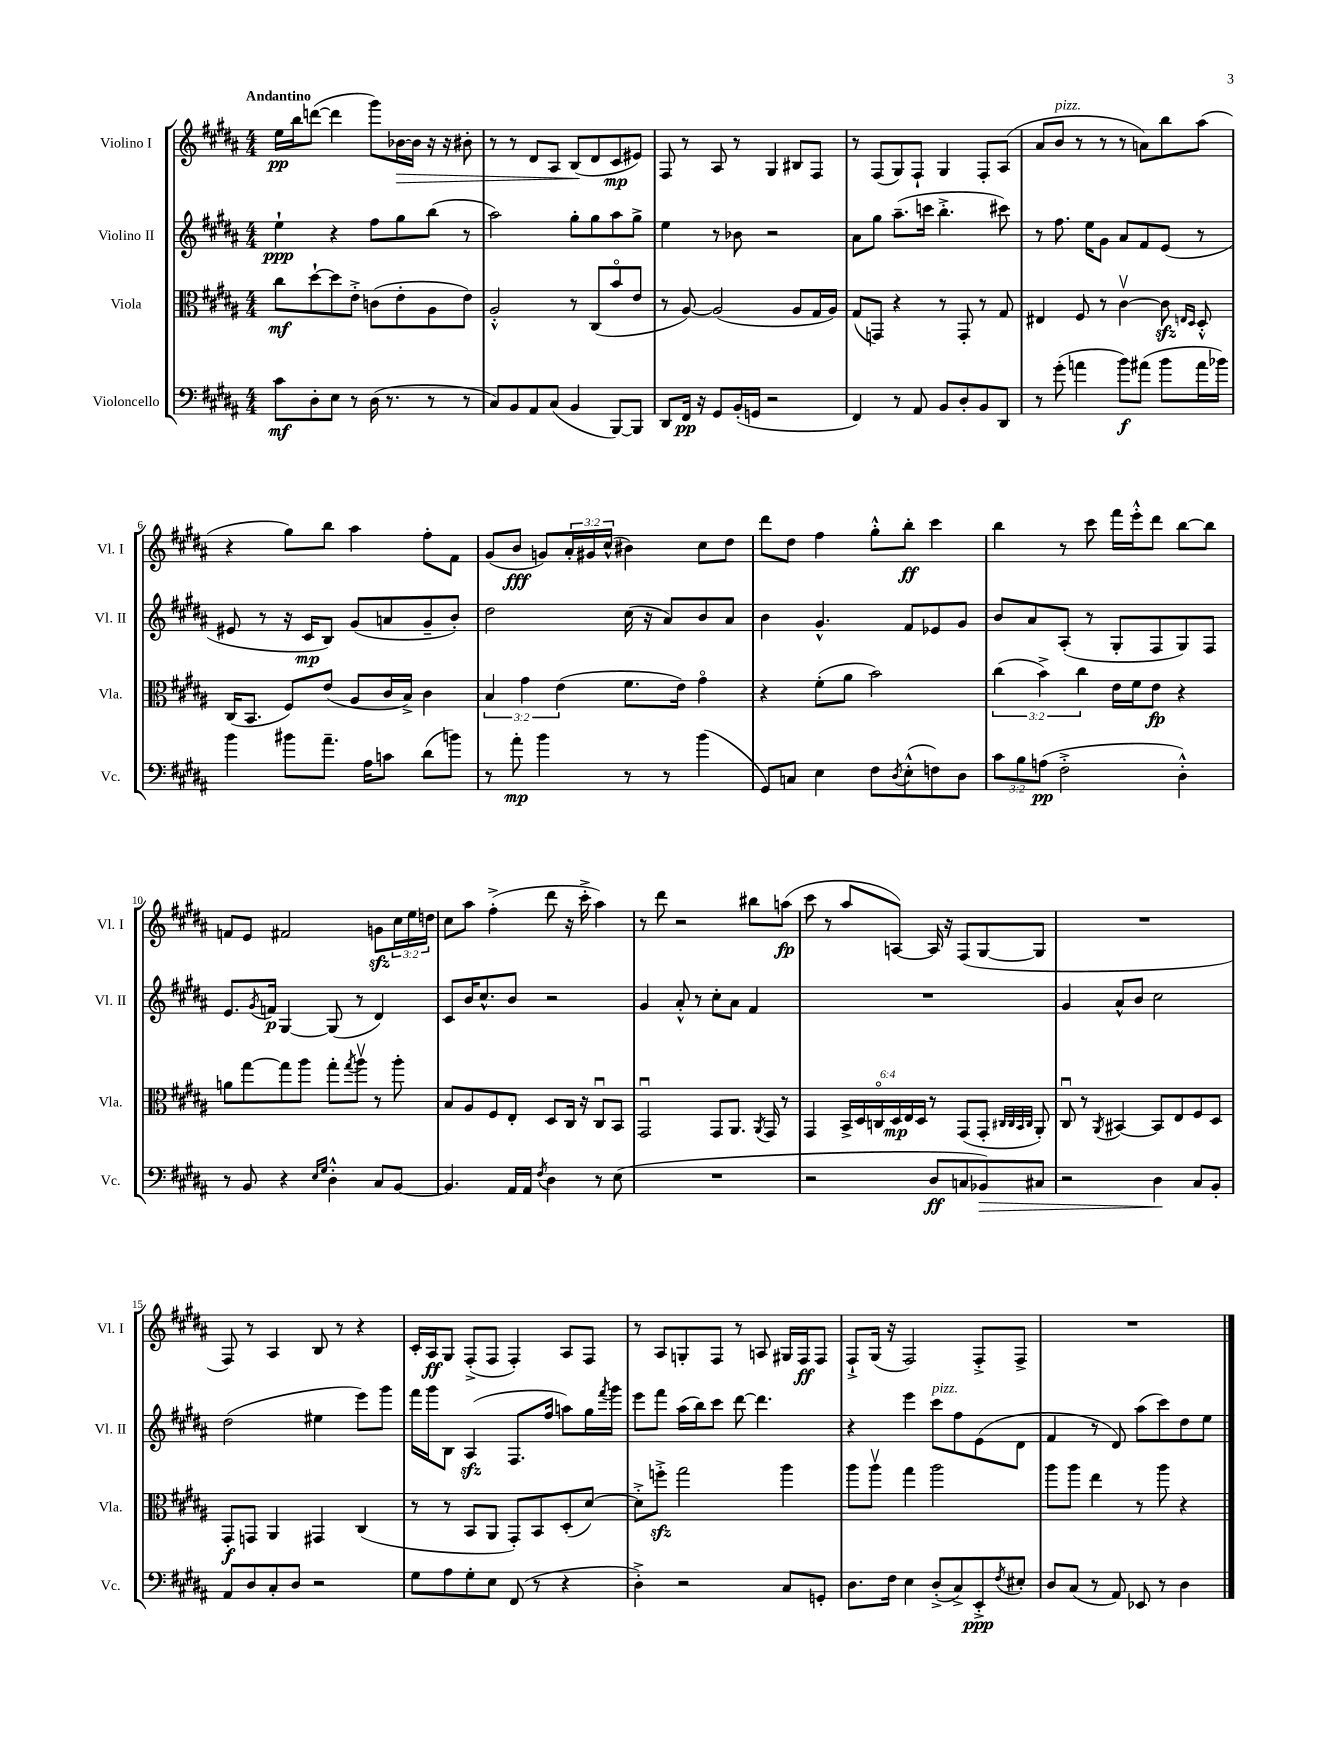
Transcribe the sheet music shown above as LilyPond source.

<<
\new StaffGroup <<
\new Staff = "s0" \with { instrumentName = "Violino I" shortInstrumentName = "Vl. I" } {
    \clef treble \key b \major \numericTimeSignature \time 4/4 \override Staff.TupletNumber.text = #tuplet-number::calc-fraction-text \tempo "Andantino"
    e''16\pp b''16 d'''8~( d'''4 gis'''8) bes'16~\> bes'16 r16 r16 bis'8-. |
    r8 r8 dis'8 ais8 b8\!( dis'8 cis'8\mp eis'8) |
    fis8 r8 ais8 r8 gis4 bis8 fis8 |
    r8 fis8( gis8) fis8-! gis4 fis8-. ais8( |
    ais'8 b'8^\markup { \italic "pizz." } r8 r8 r8 a'8) b''8 ais''8( |
    r4 gis''8) b''8 ais''4 fis''8-. fis'8 |
    gis'8( b'8\fff g'8) \tuplet 3/2 { ais'16-. gis'16 cis''16-^( } bis'4) cis''8 dis''8 |
    dis'''8 dis''8 fis''4 gis''8-.-^ b''8-.\ff cis'''4 |
    b''4 r8 cis'''8 fis'''16 e'''16-.-^ dis'''8 b''8~ b''8 |
    f'8 e'8 fis'2 g'8\sfz \tuplet 3/2 { cis''16 e''16 d''16 } |
    cis''8 ais''8 fis''4-.->( dis'''8 r16 cis'''16-.-> ais''4) |
    r8 dis'''8 r2 bis''8 a''8\fp( |
    cis'''8 r8 ais''8 a8~) a16 r16 fis8( gis8~ gis8 |
    R1 |
    fis8) r8 ais4 b8 r8 r4 |
    cis'16-. ais16\ff gis8 fis8-.->( fis8 fis4-.) ais8 fis8 |
    r8 ais8 g8-. fis8 r8 a8 gis16 fis16\ff fis8 |
    fis8-!-> gis16( r16 fis2) fis8-.-> fis8-> |
    R1 \bar "|." |
}
\new Staff = "s1" \with { instrumentName = "Violino II" shortInstrumentName = "Vl. II" } {
    \clef treble \key b \major \numericTimeSignature \time 4/4
    e''4-!\ppp r4 fis''8 gis''8 b''8( r8 |
    ais''2) gis''8-. gis''8 ais''8 gis''8-> |
    e''4 r8 bes'8 r2 |
    ais'8 gis''8 ais''8.--( c'''16 b''4.-.-> cis'''8) |
    r8 fis''8. e''16 gis'8 ais'8 fis'8 e'8( r8 |
    eis'8 r8 r16 cis'16\mp b8) gis'8( a'8 gis'8-- b'8-.) |
    dis''2 cis''16( r16 ais'8) b'8 ais'8 |
    b'4 gis'4.-^ fis'8 ees'8 gis'8 |
    b'8 ais'8 ais8-.( r8 gis8-. fis8 gis8) fis8 |
    e'8. \acciaccatura { gis'8 } f'16\p gis4~ gis8( r8 dis'4) |
    cis'8 b'16 cis''8.-^ b'8 r2 |
    gis'4 ais'8-.-^ r8 cis''8-. ais'8 fis'4 |
    R1 |
    gis'4 ais'8-^ b'8 cis''2 |
    dis''2( eis''4 e'''8) gis'''8 |
    fis'''16 gis'''16 b8 ais4\sfz( fis8. fis''16 a''8) gis''16 \acciaccatura { fis'''8 } gis'''16 |
    e'''8 fis'''8 ais''16( b''16) cis'''8 dis'''8~ dis'''4. |
    r4 e'''4 cis'''8^\markup { \italic "pizz." } fis''8 e'8( dis'8 |
    fis'4 r8 dis'8) ais''8( cis'''8) dis''8 e''8 \bar "|." |
}
\new Staff = "s2" \with { instrumentName = "Viola" shortInstrumentName = "Vla." } {
    \clef alto \key b \major \numericTimeSignature \time 4/4 \override Staff.TupletNumber.text = #tuplet-number::calc-fraction-text
    cis''8\mf dis''8~-! dis''8 e'8-.-> c'8( e'8-. ais8 e'8) |
    ais2-.-^ r8 cis8( b'8\flageolet e'8 |
    r8 ais8~) ais2( ais8 gis16 ais16) |
    gis8( g,8) r4 r8 g,8-. r8 gis8 |
    eis4 fis8 r8 cis'4~\upbow cis'8\sfz \grace { e16 dis16 } dis8-.-^ |
    cis16( b,8. fis8) e'8( ais8 cis'16 b16->) cis'4 |
    \tuplet 3/2 { b4 gis'4 e'4( } fis'8. e'16) gis'4\flageolet |
    r4 fis'8-.( ais'8 b'2) |
    \tuplet 3/2 { cis''4( b'4->) cis''4 } e'16 fis'16 e'8\fp r4 |
    a'8 gis''8~ gis''8 ais''8 gis''8-. \acciaccatura { gis''8 } ais''8\upbow r8 ais''8-. |
    b8 ais8 fis8 e8-. dis8 cis16 r16 cis8\downbow b,8 |
    gis,2\downbow gis,8 ais,8. \acciaccatura { ais,8 } gis,16 r8 |
    gis,4 \tuplet 6/4 { b,16-> dis16 c16\flageolet dis16\mp e16 dis16 } r8 gis,8( gis,8-. \grace { cis32 cis32 b,32 cis32 } ais,8-.) |
    cis8\downbow r8 \acciaccatura { ais,8 } bis,4~ bis,8 e8 fis8 dis8 |
    gis,8-.\f g,8 ais,4 gis,4 cis4( |
    r8 r8 b,8 ais,8 gis,8-.) b,8 dis8-.( dis'8~) |
    dis'8-.-> f''8-.->\sfz gis''2 ais''4 |
    ais''8 ais''8\upbow gis''4 ais''2 |
    ais''8 ais''8 e''4 r8 ais''8 r4 \bar "|." |
}
\new Staff = "s3" \with { instrumentName = "Violoncello" shortInstrumentName = "Vc." } {
    \clef bass \key b \major \numericTimeSignature \time 4/4 \override Staff.TupletNumber.text = #tuplet-number::calc-fraction-text
    cis'8\mf dis8-. e8 r8 dis16( r8. r8 r8 |
    cis8) b,8 ais,8 cis8( b,4 b,,8~) b,,8 |
    dis,8 fis,16\pp r16 gis,8 b,16-.( g,16 r2 |
    fis,4) r8 ais,8 b,8 dis8-. b,8 dis,8 |
    r8 gis'8-.( a'4 b'8\f) ais'8( b'8 ais'16 bes'16) |
    b'4 bis'8 ais'8.-- ais16 c'8 dis'8( b'8) |
    r8 ais'8-.\mp b'4 r8 r8 b'4( |
    gis,8) c8 e4 fis8 \acciaccatura { dis8 } e8-.-^( f8) dis8 |
    \tuplet 3/2 { cis'8 b8 a8\pp( } fis2-.-> dis4-.-^) |
    r8 b,8 r4 \grace { e16 gis16 } dis4-.-^ cis8 b,8~ |
    b,4. ais,16 ais,16 \acciaccatura { fis8 } dis4 r8 e8( |
    R1 |
    r2 dis8\ff c8 bes,8\>) cis8 |
    r2 dis4\! cis8 b,8-. |
    ais,8 dis8 cis8-. dis8 r2 |
    gis8 ais8 gis8-. e8 fis,8( r8 r4 |
    dis4-.->) r2 cis8 g,8-. |
    dis8. fis16 e4 dis8-.->( cis8->) e,8-.->\ppp \acciaccatura { fis8 } eis8-. |
    dis8 cis8( r8 ais,8) ees,8 r8 dis4 \bar "|." |
}
>>
>>
